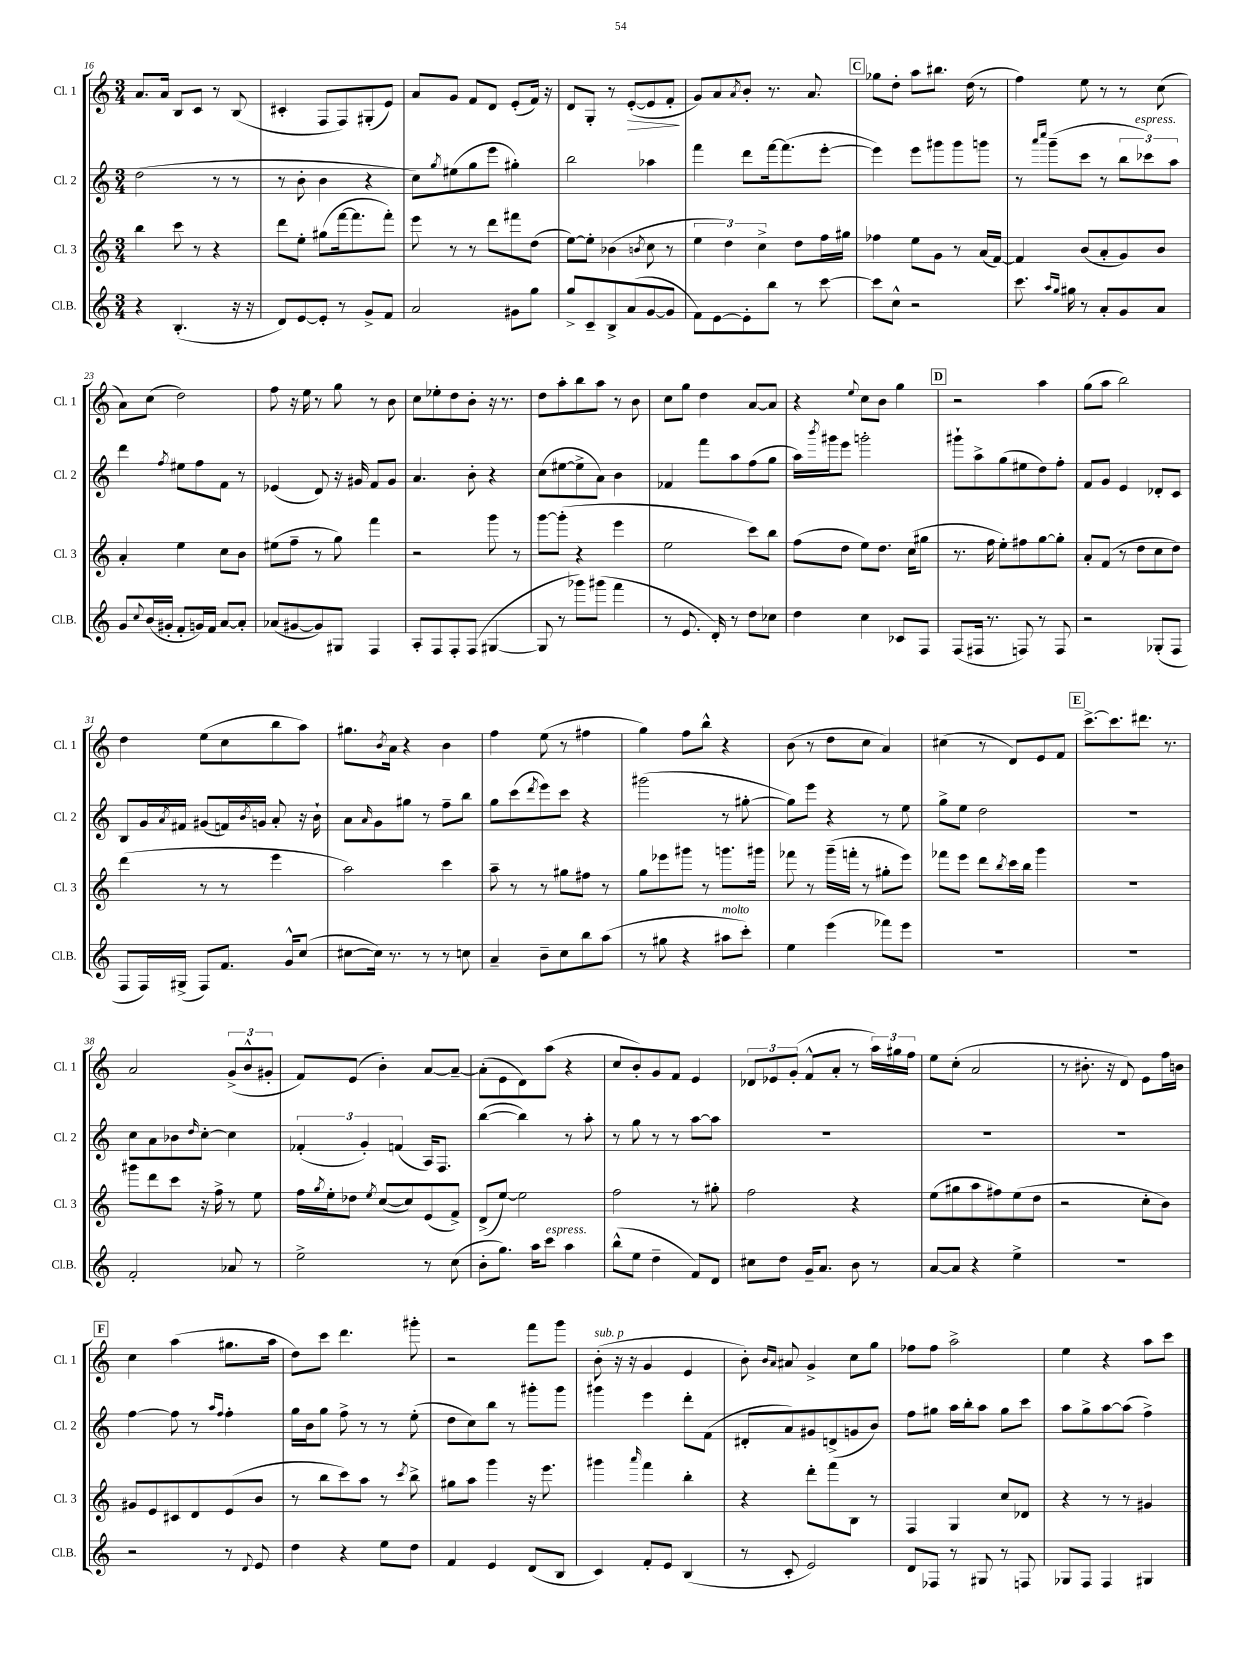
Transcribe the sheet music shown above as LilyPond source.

<<
\new StaffGroup <<
\new Staff = "s0" \with { instrumentName = "Cl. 1" shortInstrumentName = "Cl. 1" } {
    \clef treble \key c \major \numericTimeSignature \time 3/4
    a'8. a'16 b8 c'8 r8 b8( |
    cis'4-. f8 f8) gis8-.( e'8) |
    a'8 g'8 f'8 d'8 e'8-.( f'16) r16 |
    d'8 g8-. r8 e'8~-.\>( e'8 f'8-.\! |
    g'8) a'8 \acciaccatura { a'8 } b'8-. r8. a'8. |
    \mark \markup { \box "C" } ges''8 d''8-. a''8 bis''8. d''16( r8 |
    f''4) e''8 r8 r8 c''8( |
    a'8) c''8( d''2) |
    f''8 r16 e''16 r8 g''8 r8 b'8 |
    c''8 ees''8-. d''8 b'8-. r16 r8. |
    d''8 a''8-. b''8 a''8 r8 b'8 |
    c''8 g''8 d''4 a'8~ a'8 |
    r4 \appoggiatura { e''8 } c''8 b'8 g''4 |
    \mark \markup { \box "D" } r2 a''4 |
    g''8( a''8 b''2) |
    d''4 e''8( c''8 b''8 a''8) |
    gis''8. \acciaccatura { b'8 } a'16 r4 b'4 |
    f''4 e''8( r8 fis''4 |
    g''4) f''8 b''8-^ r4 |
    b'8( r8 d''8 c''8 a'4) |
    cis''4( r8 d'8) e'8 f'8 |
    \mark \markup { \box "E" } c'''8.~-> c'''8. dis'''8. r8. |
    a'2 \tuplet 3/2 { g'8->( b'8-^ gis'8-. } |
    f'8) e'8( b'4-.) a'8~ a'8~-- |
    a'8-.( e'8 d'8) a''8( r4 |
    c''8 b'8-.) g'8 f'8 e'4 |
    \tuplet 3/2 { des'8 ees'8 g'8-.( } f'8-^ a'8-. r8 \tuplet 3/2 { a''16) gis''16 f''16 } |
    e''8 c''8-.( a'2 |
    r8 bis'8.-. r16 d'8) e'8 f''16 b'16 |
    \mark \markup { \box "F" } c''4 a''4( gis''8. a''16 |
    d''8) c'''8 d'''4. gis'''8-. |
    r2 f'''8 g'''8 |
    b'8-.^\markup { \italic "sub. p" }( r16 r16 g'4 e'4 |
    b'8-.) \grace { b'16 a'16 } ais'8 g'4-> c''8 g''8 |
    fes''8 fes''8 a''2-> |
    e''4 r4 a''8 c'''8 \bar "|." |
}
\new Staff = "s1" \with { instrumentName = "Cl. 2" shortInstrumentName = "Cl. 2" } {
    \clef treble \key c \major \numericTimeSignature \time 3/4
    d''2( r8 r8 |
    r8 b'8-. b'4 r4 |
    c''8) \acciaccatura { g''8 } eis''8( g''8 e'''8 gis''4-.) |
    b''2 aes''4 |
    f'''4 d'''8 f'''16~ f'''8.( e'''8~-. |
    \mark \markup { \box "C" } e'''4) e'''8 gis'''8 gis'''8 g'''8 |
    r8 \grace { a'''16 c''''16 } g'''8--( c'''8 r8 \tuplet 3/2 { b''8 ces'''8^\markup { \italic "espress." }) a''8 } |
    d'''4 \acciaccatura { f''8 } eis''8 f''8 f'8 r8 |
    ees'4( d'8) r16 gis'16 f'8 gis'8 |
    a'4. b'8-. r4 |
    c''8( eis''8~ eis''8-> a'8) b'4 |
    fes'4 f'''8 a''8 f''8( g''8 |
    a''16) \acciaccatura { b'''8 } gis'''16 e'''8 g'''2-. |
    \mark \markup { \box "D" } gis'''8-! a''8-> g''8( eis''8 d''8) f''8-. |
    f'8 g'8 e'4 des'8-. c'8 |
    b8 g'16 \acciaccatura { a'8 } fis'16 gis'8( f'16) \acciaccatura { b'8 } g'16 a'8-. r16 b'16-! |
    a'8 \grace { a'16 } g'8 gis''8 r8 f''8-- b''8 |
    g''8 c'''8( \acciaccatura { d'''8 } e'''8) c'''8 r4 |
    gis'''2( r8 gis''8~-. |
    gis''8) e'''8 r4 r8 e''8 |
    g''8-> e''8 d''2 |
    \mark \markup { \box "E" } R2. |
    c''8 a'8 bes'8 \grace { d''16 } c''8~-. c''4 |
    \tuplet 3/2 { fes'4-.( g'4-.) f'4( } a16) f8. |
    b''4~( b''4) r8 a''8-. |
    r8 g''8 r8 r8 a''8~ a''8 |
    R2. |
    R2. |
    R2. |
    \mark \markup { \box "F" } f''4~ f''8 r8 \grace { a''16 f''16 } f''4-. |
    g''16 b'16 g''8 f''8-> r8 r8 e''8-.( |
    d''8 c''8) b''8 r8 gis'''8-. gis'''8 |
    gis'''4 e'''4 d'''8-. f'8( |
    dis'8-. a'8) gis'8 d'8->( g'8 b'8) |
    f''8 gis''8 a''16 b''16-. a''8 gis''8 c'''8 |
    a''8 g''8-> a''8~ a''8( f''4->) \bar "|." |
}
\new Staff = "s2" \with { instrumentName = "Cl. 3" shortInstrumentName = "Cl. 3" } {
    \clef treble \key c \major \numericTimeSignature \time 3/4
    b''4 c'''8 r8 r4 |
    d'''8 e''8-. gis''8( f'''16~ f'''8. f'''8-.) |
    e'''8 r8 r8 d'''8 fis'''8 d''8( |
    e''8~) e''8-. bes'4( \acciaccatura { b'8 } c''8 r8 |
    \tuplet 3/2 { e''4 d''4) c''4-> } d''8 f''16 gis''16 |
    \mark \markup { \box "C" } fes''4 e''8 g'8 r8 a'16( f'16~) |
    f'4 b'8( a'8-. g'8) b'8 |
    a'4-. e''4 c''8 b'8 |
    eis''8( f''8-- r8 g''8) f'''4 |
    r2 g'''8 r8 |
    g'''8~ g'''8-.( r4 e'''4 |
    e''2 c'''8) b''8 |
    f''8( d''8 e''8) d''8. c''16( gis''8 |
    \mark \markup { \box "D" } r8. f''16 e''8-.) fis''8 g''8~ g''8-. |
    a'8-. f'8( r8 d''8 c''8 d''8) |
    d'''4( r8 r8 e'''4 |
    a''2) c'''4 |
    a''8-- r8 r8 gis''8 fis''8 r8 |
    g''8 ees'''8 gis'''8 r8 g'''8. gis'''16 |
    fes'''8 r8 g'''16--( f'''16-. r8 gis''8-. e'''8) |
    fes'''8 e'''8 d'''8 \acciaccatura { b''8 } c'''16 b''16 g'''4 |
    \mark \markup { \box "E" } R2. |
    gis'''8 d'''8 c'''8 r16 f''16-> r8 e''8 |
    f''16 \acciaccatura { g''8 } e''16-. des''8 \acciaccatura { e''8 } c''8~( c''8) e'8( f'8->) |
    d'8->( e''8~) e''2 |
    f''2 r8 gis''8-. |
    f''2 r4 |
    e''8( gis''8 a''8 fis''8) e''8( d''8 |
    r2 c''8-. b'8) |
    \mark \markup { \box "F" } gis'8 e'8 cis'8 d'8 e'8( b'8 |
    r8 b''8 c'''8) a''8 r8 \acciaccatura { c'''8 } b''8-> |
    gis''8 a''8 g'''4 r16 e'''8. |
    gis'''4 \grace { a'''16 } f'''4 b''4-. |
    r4 d'''8-. f'''8 b8 r8 |
    f4 g4 c''8 des'8 |
    r4 r8 r8 gis'4 \bar "|." |
}
\new Staff = "s3" \with { instrumentName = "Cl.B." shortInstrumentName = "Cl.B." } {
    \clef treble \key c \major \numericTimeSignature \time 3/4
    r4 b4.-.( r16 r16 |
    d'8) e'8~ e'8-. r8 g'8-> f'8 |
    a'2 gis'8 g''8 |
    g''8-> c'8-- b8-> a'8( g'8~ g'8 |
    f'8) e'8~ e'8-. b''8 r8 c'''8~ |
    \mark \markup { \box "C" } c'''8 c''8-^ r2 |
    c'''8. \grace { a''16 g''16 } gis''16 r8 a'8-. g'8 a'8 |
    g'8 \appoggiatura { c''8 } b'16( gis'16-. f'8-. g'16) f'16 a'8~ a'8-. |
    aes'8( gis'8~ gis'8) gis8 f4 |
    a8-. f8 f8-. f8( gis4~ |
    gis8 r8 ges'''8) gis'''8( f'''4 |
    r8 e'8. d'16-.) r8 d''8 ces''8 |
    d''4 c''4 ces'8 f8 |
    \mark \markup { \box "D" } f8( fis16 r8. f8) r8 f8 |
    r2 ges8-.( f8 |
    f8 f16) gis16->( f8) f'8. g'16-^ c''8( |
    cis''8~ cis''16) r8. r8 r8 c''8 |
    a'4-- b'8-- c''8 b''8 a''8( |
    r8 gis''8 r4 ais''8^\markup { \italic "molto" } c'''8-.) |
    e''4 e'''4( fes'''8) e'''8 |
    R2. |
    \mark \markup { \box "E" } R2. |
    f'2-. aes'8 r8 |
    e''2-> r8 c''8( |
    b'8-. g''8.) a''16 c'''8^\markup { \italic "espress." } a''4 |
    b''8-^( e''8 d''4-- f'8) d'8 |
    cis''8 d''8 g'16-- a'8. b'8 r8 |
    a'8~ a'8 r4 e''4-> |
    R2. |
    \mark \markup { \box "F" } r2 r8 \appoggiatura { d'8 } e'8 |
    d''4 r4 e''8 d''8 |
    f'4 e'4 d'8( b8 |
    c'4) f'8-. e'8 b4( |
    r8 c'8-. e'2) |
    d'8 fes8 r8 gis8 r8 f8 |
    ges8 f8 f4 gis4 \bar "|." |
}
>>
>>
\layout { \context { \Score currentBarNumber = #16 } }
